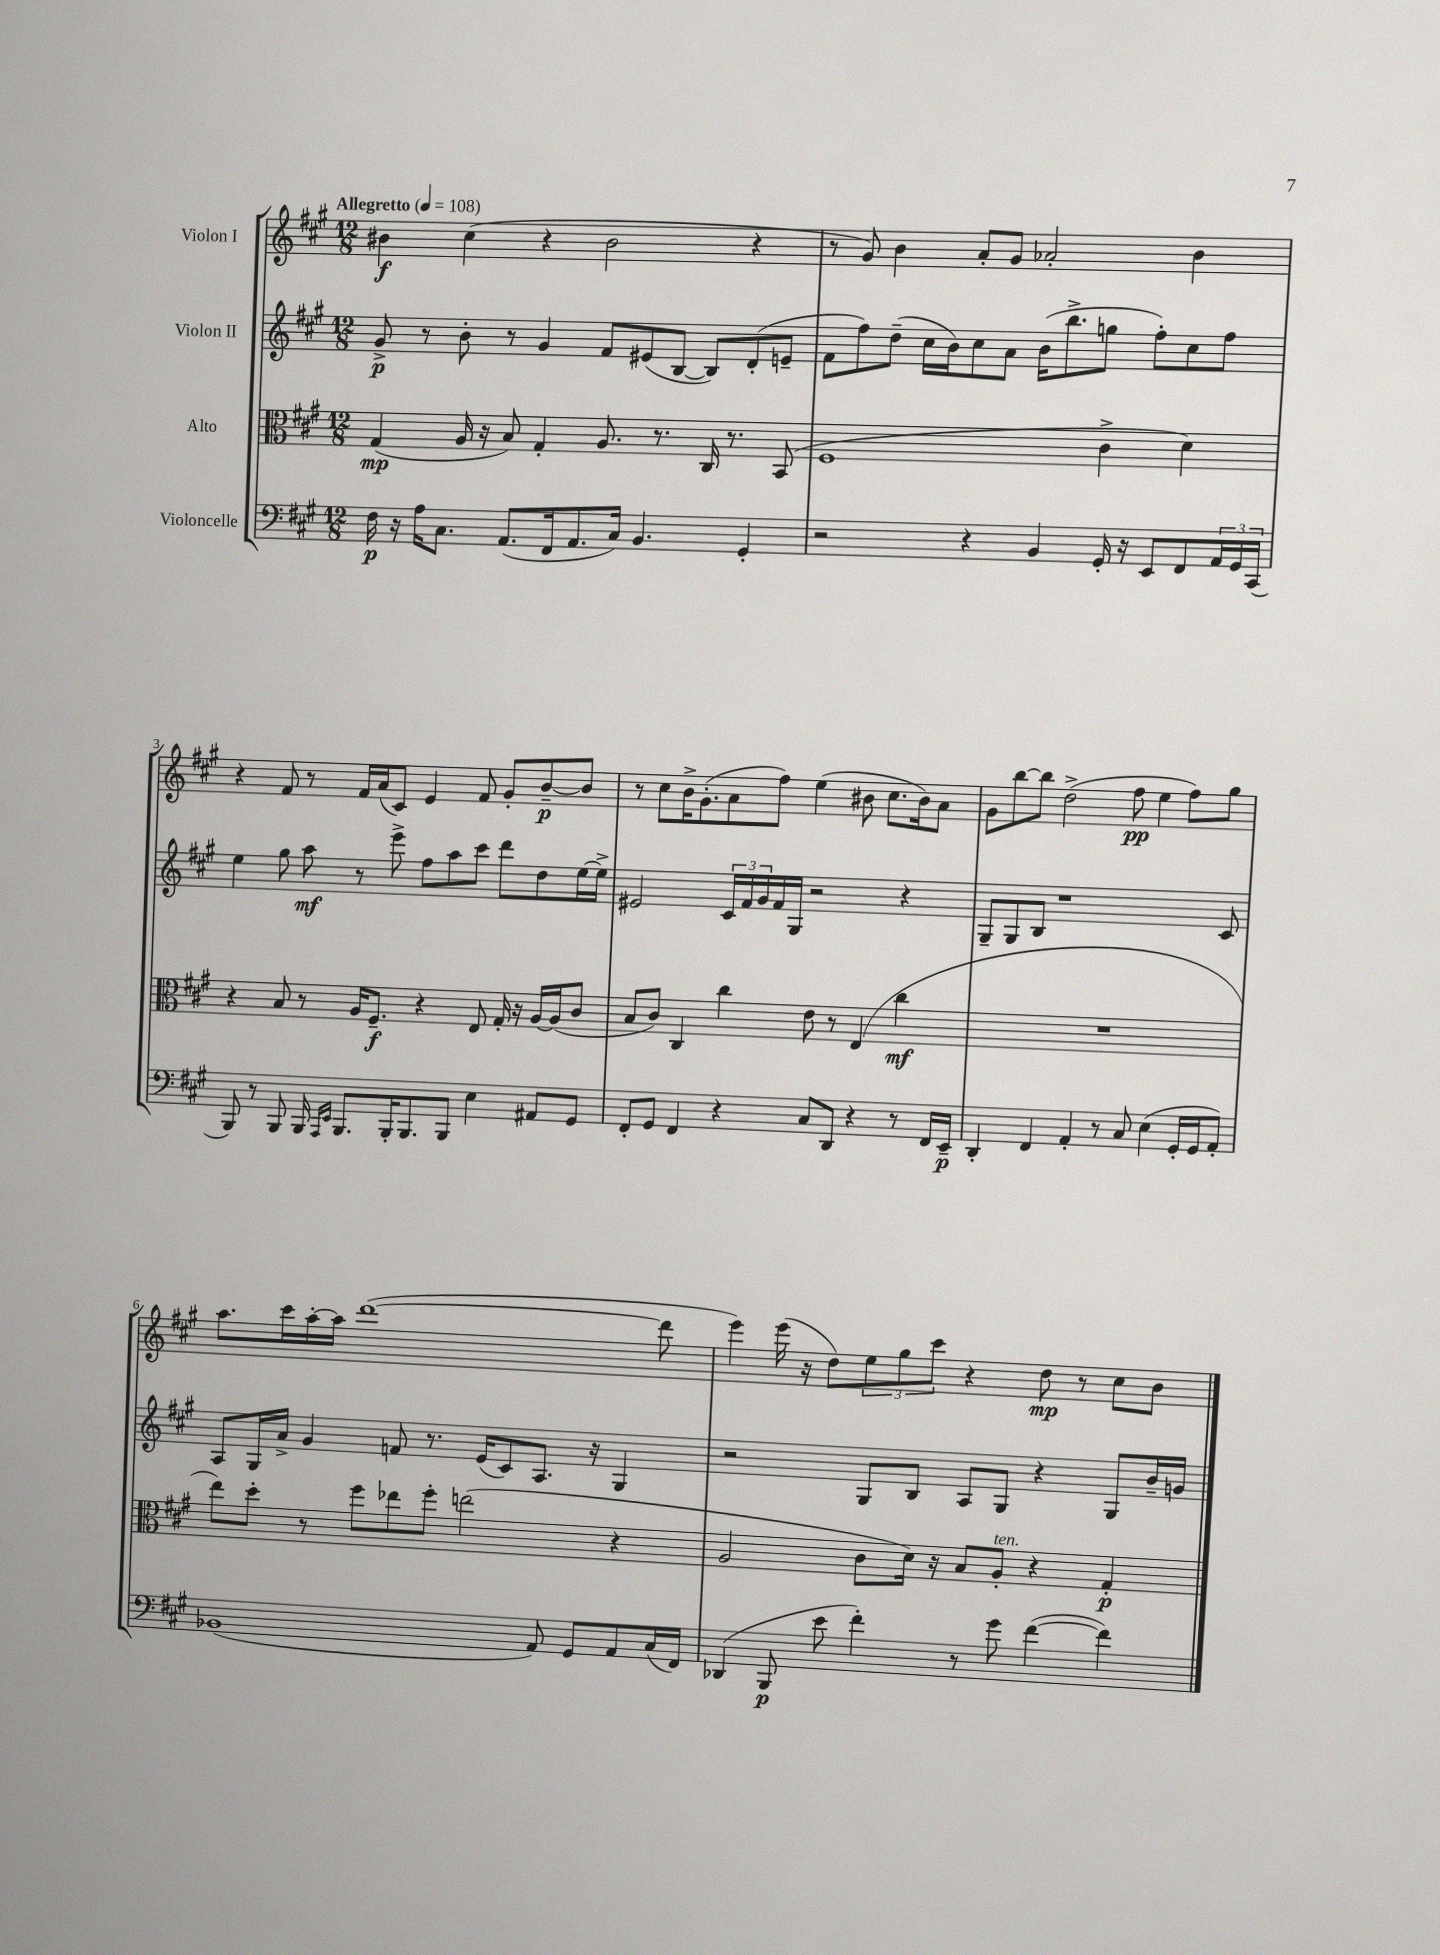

**kern	**kern	**kern	**kern
*staff4	*staff3	*staff2	*staff1
*clefF4	*clefC3	*clefG2	*clefG2
*k[f#c#g#]	*k[f#c#g#]	*k[f#c#g#]	*k[f#c#g#]
*M12/8	*M12/8	*M12/8	*M12/8
*MM108	*MM108	*MM108	*MM108
16F#	(4G#	8g#^	4b#
16r	.	.	.
16A	.	8r	.
8.C#	.	.	.
.	16A	8b'	(4cc#
.	16r	.	.
(8.AA	8B)	8r	.
.	4G#'	4g#	4r
16FF#	.	.	.
8.AA	.	.	.
.	8.A	8f#	2b#
16C#)	.	.	.
4.BB	.	(8e#	.
.	8.r	.	.
.	.	[8B	.
.	16C#	8B])	.
.	8.r	.	.
4GG#'	.	(8d'	4r
.	(8BB	8e~	.
=	=	=	=
2r	1F#	8f#	8r
.	.	8ff#)	8g#)
.	.	(8dd~	4b
.	.	16cc#	.
.	.	16b)	.
4r	.	8cc#	8a'
.	.	8a	8g#
4BB	.	(16b	2a-'
.	.	8.bb^	.
16GG#'	4c#^	8gg	.
16r	.	.	.
8EE	.	8ff#')	.
8FF#	4d)	8cc#	4b
24AA	.	8ff#	.
24GG#	.	.	.
(24CC#	.	.	.
=	=	=	=
8BBB)	4r	4ee	4r
8r	.	.	.
8BBB	8B	8gg#	8f#
16BBB	8r	8aa	8r
16qqAAA	.	.	.
16qqEE	.	.	.
8.BBB	.	.	.
.	16A	8r	16f#
.	8.F#~	.	(16a
16BBB'	.	8eee^	8c#)
8.BBB	.	.	.
.	4r	8ff#	4e
8BBB	.	8aa	.
4E	8E	8ccc#	8f#
.	16G#'	8ddd	8g#'
.	16r	.	.
8AA#	[16A	8dd	[8b~
.	(16A]	.	.
8GG#	8c#	[16ee	8b]
.	.	16ee^]	.
=	=	=	=
8FF#'	8B	2e#	8r
8GG#	8c#)	.	8cc#
4FF#	4C#	.	16b^
.	.	.	(8.g#'
4r	4cc#	24c#	8a
.	.	24f#	.
.	.	24g#	.
.	.	16f#	8ff#)
.	.	16G#	.
8C#	8e	2r	(4ee
8DD	8r	.	.
4r	(4E	.	8b#
.	.	.	8.cc#
8r	4cc#	4r	.
.	.	.	16b#)
16FF#	.	.	8a
16EE~	.	.	.
=	=	=	=
4DD'	1.r	8G#~	8g#
.	.	8G#	[8bb
4FF#	.	8B	8bb]
.	.	1r	(2dd^
4AA'	.	.	.
8r	.	.	.
8C#	.	.	8ff#
(4E	.	.	4ee
16GG#'	.	.	8ff#)
16GG#	.	.	.
8AA')	.	8c#	8gg#
=	=	=	=
(1BB-	8ee)	8A	8.aa
.	8dd'	16G#	.
.	.	16a^	16ccc#
.	8r	4g#	[16aa'
.	.	.	16aa]
.	8ff#	.	([1ddd
.	8ee-	8f	.
.	8ff#'	8.r	.
.	(2ee	.	.
.	.	(16e	.
.	.	8c#)	.
8AA)	.	8.A	.
8GG#	.	.	.
.	.	16r	.
8AA	4r	4G#	.
(16C#	.	.	8ddd]
16FF#)	.	.	.
=	=	=	=
(4DD-	2A	2r	4eee)
8BBB	.	.	(16eee
.	.	.	16r
8e	.	.	8dd)
4f#')	8c#	8G#	12ee
.	.	.	12gg#
.	16d)	8B	.
.	.	.	12ccc#
.	16r	.	.
8r	8B	8A	4r
8g#	8A'	8G#	.
([4f#	4r	4r	8dd
.	.	.	8r
4f#])	4G#'	8G#	8cc#
.	.	16b~	8b
.	.	16g	.
==	==	==	==
*-	*-	*-	*-
